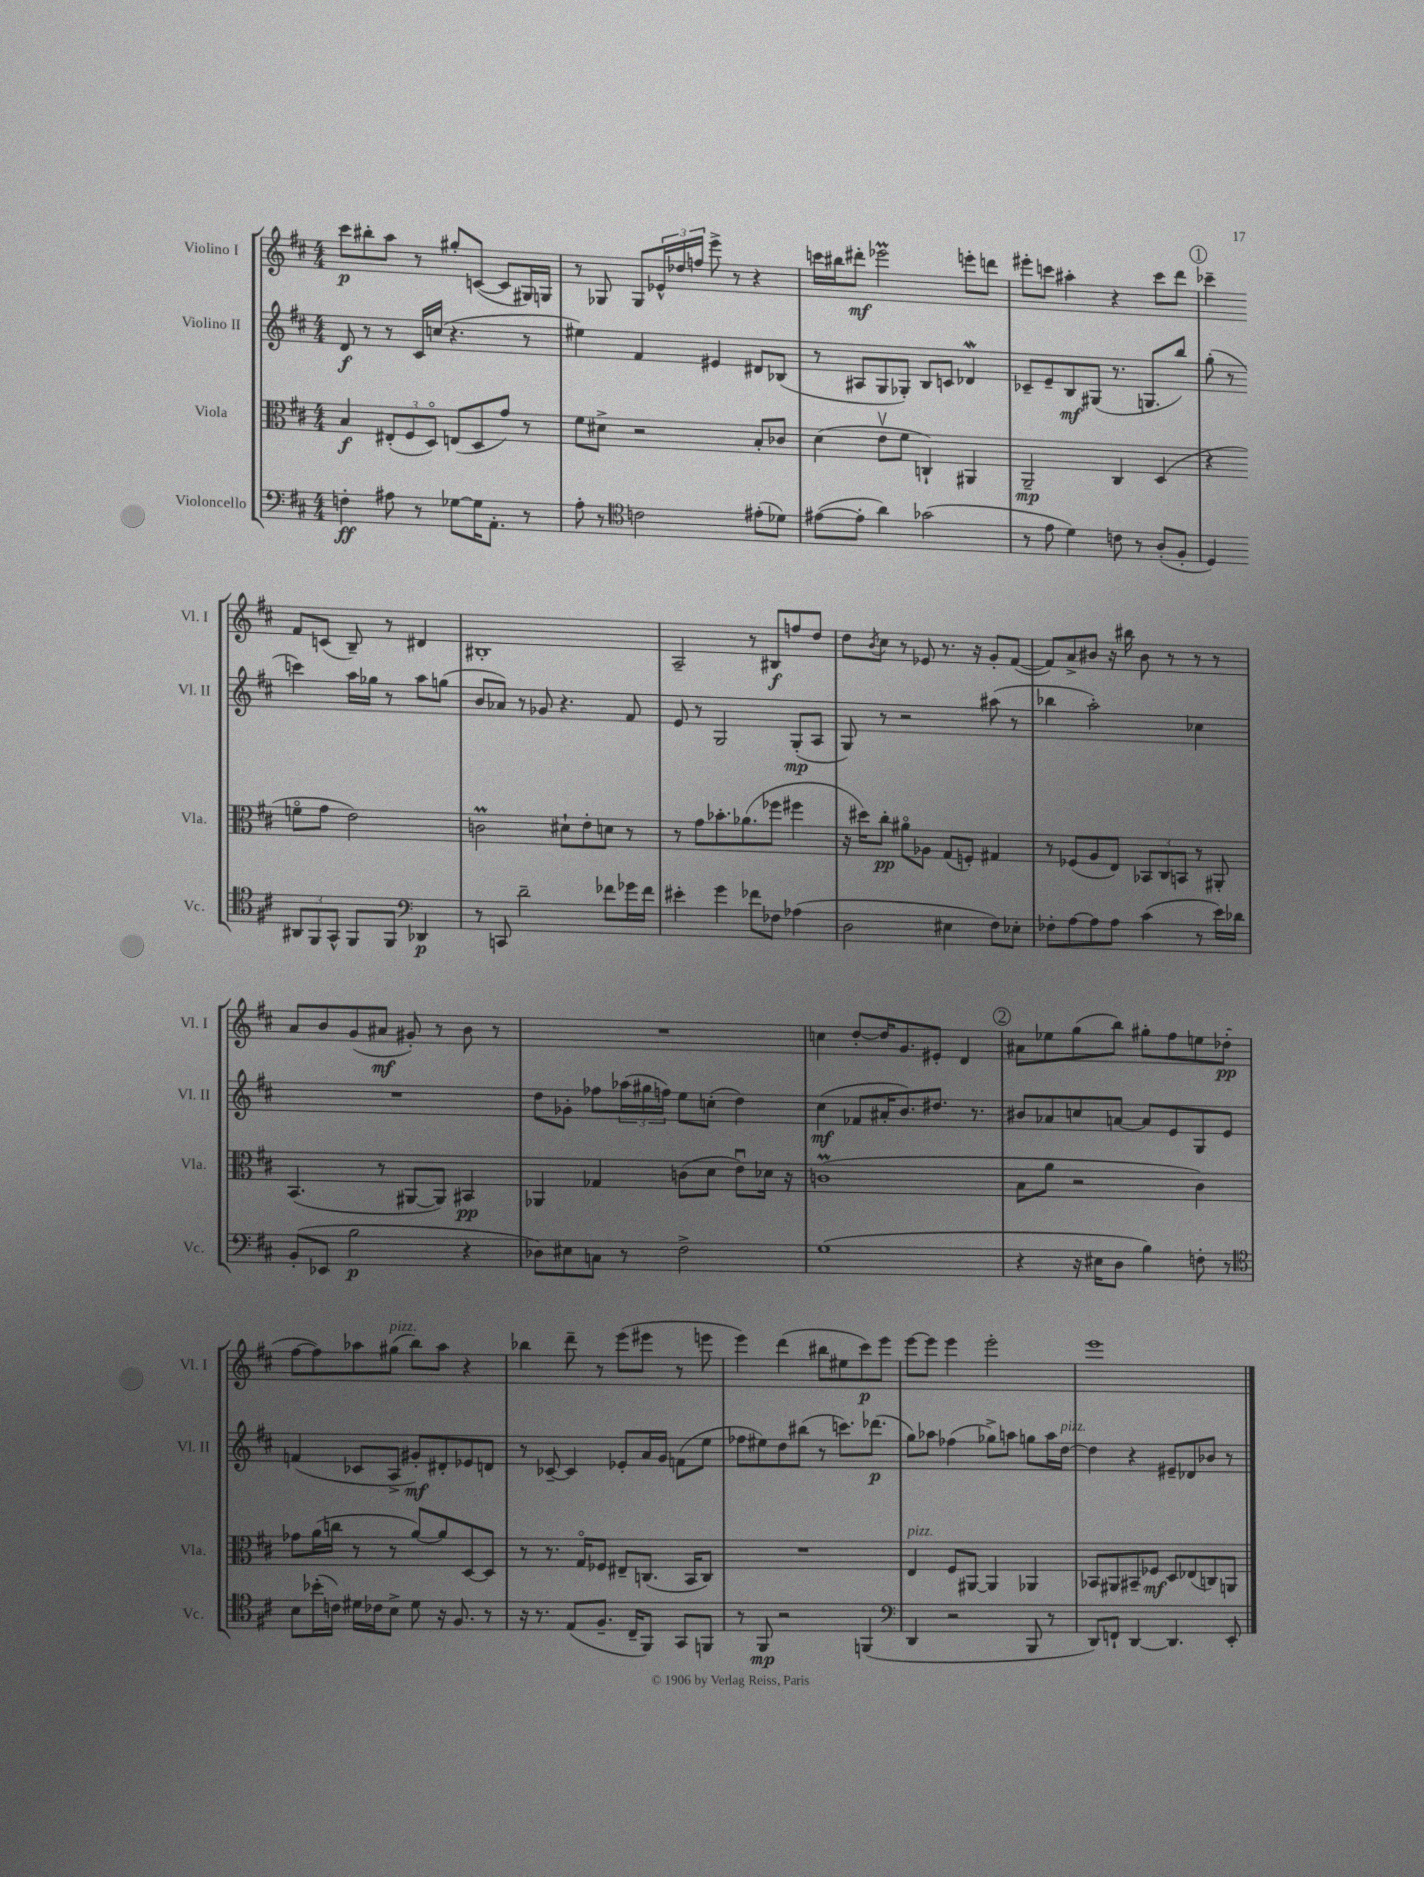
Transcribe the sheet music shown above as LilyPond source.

<<
\new StaffGroup <<
\new Staff = "s0" \with { instrumentName = "Violino I" shortInstrumentName = "Vl. I" } {
    \clef treble \key d \major \numericTimeSignature \time 4/4
    cis'''8\p bis''8-. a''8 r8 gis''8-. c'8~( c'8 gis16) g16 |
    r8 ges8 ges8 \tuplet 3/2 { ees'16-^ des''16 f''16 } e'''8-> r8 r4 |
    c'''16 bis''16 dis'''8-.\mf ees'''2\prall e'''8-. d'''8 |
    eis'''8-. c'''8 ais''4-. r4 c'''8 d'''8 |
    \mark \markup { \circle "1" } ces'''4-- fis'8 c'8( b8--) r8 dis'4 |
    bis1-. |
    a2-- r8 bis8\f f''8 d''8 |
    d''8 \acciaccatura { b'8 } cis''8 r8 ees'8 r8. r16 g'8-. fis'8~( |
    fis'8) a'8-> bis'8 r16 bis''16 bis'8 r8 r8 r8 |
    a'8 b'8 g'8( ais'8\mf gis'8-.) r8 b'8 r8 |
    R1 |
    c''4 d''8~-. d''16 g'8. eis'8-. d'4 |
    \mark \markup { \circle "2" } ais'8 ees''8 g''8( b''8) gis''8-. fis''8 e''8 des''8-.\pp( |
    fis''8~ fis''8) aes''8 gis''8^\markup { \italic "pizz." }( b''8) aes''8 r4 |
    bes''4 d'''8-- r8 e'''8( eis'''8 r8 e'''8 |
    e'''4) d'''4( bis''8 eis''8 cis'''8\p) e'''8 |
    e'''8~ e'''8 e'''4 e'''2-. |
    e'''1 \bar "|." |
}
\new Staff = "s1" \with { instrumentName = "Violino II" shortInstrumentName = "Vl. II" } {
    \clef treble \key d \major \numericTimeSignature \time 4/4
    d'8\f r8 r8 cis'16 c''16( r4. r8 |
    eis''4) fis'4 eis'4 dis'8 bes8( |
    r8 ais8 g8 ges8-.) b8 c'8 des'4\mordent |
    ces'8-- e'8-- b8\mf gis8( r8. g8. b''8) |
    \mark \markup { \circle "1" } g''8-.( r8 c'''4) a''16 ges''16 r8 a''8 g''8( |
    b'8 aes'8) r8 ges'8 r4. fis'8 |
    e'8 r8 g2 g8-.\mp( a8 |
    g8) r8 r2 ais''8( r8 |
    bes''4 a''2-.) ces''4 |
    R1 |
    d''8 ges'8-. fes''8 \tuplet 3/2 { aes''16( gis''16 f''16) } e''8 c''8-.( d''4) |
    cis''4\mf( fes'8 ais'16-. b'8.) dis''8. r8. |
    \mark \markup { \circle "2" } bis'8 aes'8 c''8 a'8~ a'8 e'8 g8 e'8 |
    f'4( ces'8 a8-> gis'8-.\mf) dis'8-. ees'8 d'8 |
    r8 ces'8~-- ces'4 ees'8-. a'16 g'16 f'8( e''8 |
    fes''8 eis''8) d''8 bis''8( r8 c'''8.) des'''8.\p( |
    g''8) aes''8 fes''4( ges''8->) a''8 g''8 a''16 d''16~^\markup { \italic "pizz." } |
    d''4 r4 eis'8-- des'8 bes'8 r8 \bar "|." |
}
\new Staff = "s2" \with { instrumentName = "Viola" shortInstrumentName = "Vla." } {
    \clef alto \key d \major \numericTimeSignature \time 4/4
    b4\f \tuplet 3/2 { eis8-.( fis8 d8\flageolet) } e8( d8 g'8) r8 |
    fis'8 dis'8-> r2 b8-. ces'8 |
    d'4( e'8\upbow fis'8 c4-!) ais,4 |
    a,2--\mp cis4 d4( |
    \mark \markup { \circle "1" } r4 f'8\flageolet g'8 e'2) |
    c'2\prall dis'8-! e'8-. d'8 r8 |
    r8 g'8 bes'8.-. aes'8.( fes''8 fis''4 |
    r16 dis''16) cis''8-.\pp ais'8\flageolet aes8 g8( f8-.) gis4 |
    r8 fes8( a8 e8) \tuplet 3/2 { bes,8 cis8 b,8 } r8 ais,8-. |
    b,4.( r8 ais,8~ ais,8) bis,4\pp |
    aes,4 ges4 c'8( d'8 e'8\downbow) des'16 r16 |
    c'1\prall( |
    \mark \markup { \circle "2" } b8 a'8 r2 cis'4) |
    ges'8 a'16( c''16 r8 r8 a'8~) a'8 d8~ d8 |
    r8 r8. g16\flageolet fes8 eis8-- c8.( b,16 c8) |
    R1 |
    e4^\markup { \italic "pizz." } fis8 ais,8~ ais,4 aes,4 |
    bes,8 ais,8 bis,8-- fes8\mf d8 ees8( c8) a,8 \bar "|." |
}
\new Staff = "s3" \with { instrumentName = "Violoncello" shortInstrumentName = "Vc." } {
    \clef bass \key d \major \numericTimeSignature \time 4/4
    f4-.\ff ais8 r8 ges8~ ges16 a,8.-. r8 |
    a8-. r8 \clef tenor c'2 eis'8-.( des'8) |
    eis'8~( eis'8-. a'4) ges'2( |
    r8 e'8 d'4) c'8 r8 a8-.( fis8-. |
    \mark \markup { \circle "1" } d4) \tuplet 3/2 { ais,8 fis,8 g,8-^ } fis,8 fis,8 \clef bass des,4\p |
    r8 c,8 d'2-- fes'8 ges'16 fes'16 |
    eis'4-. g'4 fes'8 fes8 aes4( |
    d2 eis4 fis8) ees8-. |
    fes8-. a8~ a8 a8 cis'4( r8 e'16) des'16 |
    b,8-.( ees,8 b2\p r4 |
    des8) eis8 c8 r8 fis2-> |
    g1( |
    \mark \markup { \circle "2" } r4 r16 eis16 d8 b4) f8-. r8 |
    \clef tenor b8 bes'16-.( c'16) dis'16 ces'16 b8-> dis'8 r16 fis8. r8 |
    r16 r8. e8( fis8.-- cis16-- fis,8) g,8 f,8 |
    r8 fis,8\mp r2 f,4( |
    \clef bass d,4 r2 b,,8 r8 |
    d,8) f,8-! d,4~ d,4. e,8-. \bar "|." |
}
>>
>>
\layout { \context { \Score \remove "Bar_number_engraver" } }
